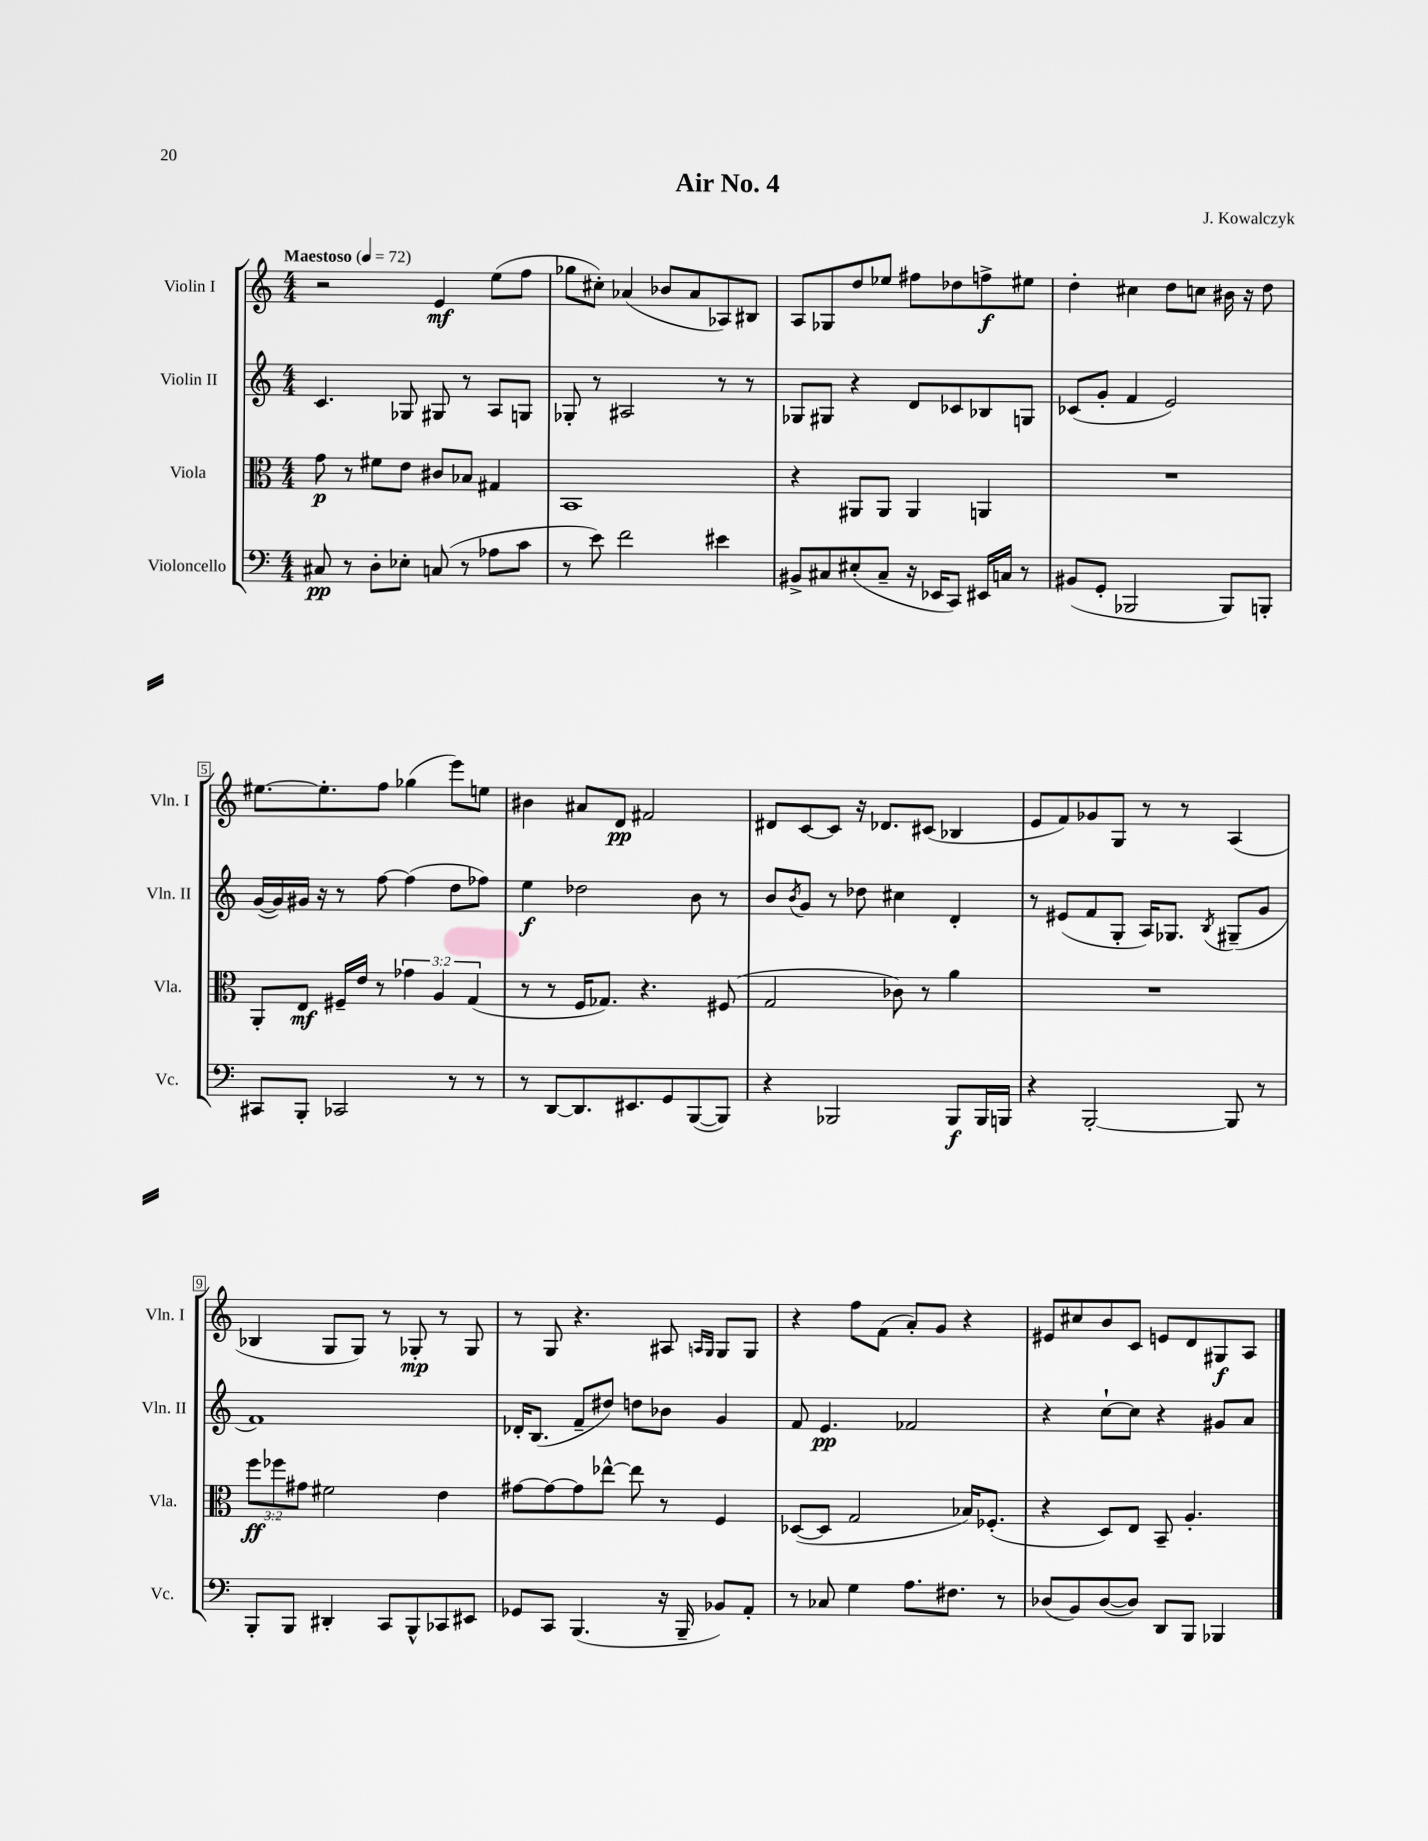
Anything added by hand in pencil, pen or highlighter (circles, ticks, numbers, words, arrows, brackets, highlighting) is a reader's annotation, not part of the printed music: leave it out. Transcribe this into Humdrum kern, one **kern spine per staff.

**kern	**kern	**kern	**kern
*staff4	*staff3	*staff2	*staff1
*clefF4	*clefC3	*clefG2	*clefG2
*k[]	*k[]	*k[]	*k[]
*M4/4	*M4/4	*M4/4	*M4/4
*MM72	*MM72	*MM72	*MM72
8C#	8g	4.c	2r
8r	8r	.	.
8D'	8f#	.	.
8E-'	8e	8G-	.
(8C	8c#	8G#	4e
8r	8B-	8r	.
8A-	4G#	8A	(8ee
8c	.	8G	8ff
=	=	=	=
8r	1BB	8G-'	8gg-
8e)	.	8r	8cc#')
2f	.	2A#	(4a-
.	.	.	8b-
.	.	.	8a-
4e#	.	8r	8A-)
.	.	8r	8B#
=	=	=	=
8BB#^	4r	8G-	8A
8C#	.	8G#	8G-
(8E#'	8AA#	4r	8dd
8C#~	8AA#	.	8ee-
16r	4AA#	8d	8ff#
16EE-	.	.	.
8CC)	.	8c-	8dd-
16EE#	4AA	8B-	8ff^
16C	.	.	.
8r	.	8G	8ee#
=	=	=	=
(8BB#	1r	(8c-	4dd'
8GG'	.	8g'	.
2BBB-	.	4f	4cc#
.	.	2e)	8dd
.	.	.	8cc
8BBB-)	.	.	16b#
.	.	.	16r
8BBB'	.	.	8dd
=	=	=	=
8CC#	8AA'	([16g	[8.ee#
.	.	16g])	.
8BBB'	8E	16g#	.
.	.	16r	8.ee#']
2CC-	16F#~	8r	.
.	16e	.	.
.	8r	[8ff	8ff
.	6g-	(4ff]	(4gg-
.	6A	.	.
8r	.	8dd	8eee)
.	(6G	.	.
8r	.	8ff-)	8ee
=	=	=	=
8r	8r	4ee	4b#
[8DD	8r	.	.
8.DD]	16F	2dd-	8a#
.	8.G-)	.	.
.	.	.	8d
8.EE#	.	.	.
.	4.r	.	2f#
8GG	.	.	.
([8BBB	.	8b	.
8BBB])	(8F#	8r	.
=	=	=	=
4r	2G	8b	8d#
.	.	8qb	.
.	.	8g	[8c
2BBB-	.	8r	8c]
.	.	8dd-	16r
.	.	.	8.d-
.	8c-)	4cc#	.
.	8r	.	(8c#
8BBB-	4a	4d'	4B-
16BBB-	.	.	.
16BBB	.	.	.
=	=	=	=
4r	1r	8r	8e
.	.	(8e#	8f)
[2BBB'	.	8f	8g-
.	.	8G'	8G
.	.	16A)	8r
.	.	8.G-	.
.	.	.	8r
.	.	8qB	.
8BBB]	.	(8G#~	(4A
8r	.	8g	.
=	=	=	=
8BBB'	12ff	1f)	4B-
.	12ff-	.	.
8BBB	.	.	.
.	12g#	.	.
4DD#'	2f#	.	8G
.	.	.	8G)
8CC	.	.	8r
8BBB^^	.	.	8G-'
8CC-	4e	.	8r
8EE#	.	.	8G-
=	=	=	=
8GG-	[8g#	16d-'	8r
.	.	(8.B	.
8CC	8g#_	.	8G
(4.BBB	8g#]	8f~	4.r
.	[8ee-^^	8dd#)	.
.	8ee-]	8dd	.
16r	8r	8b-	8A#
16BBB~	.	.	.
.	.	.	16qqA
.	.	.	16qqG
8BB-)	4F	4g	8G
8AA'	.	.	8G
=	=	=	=
8r	([8D-	8f	4r
8C-	8D-]	4.e	.
4G	2G	.	8ff
.	.	.	(8f
8.A	.	2f-	8a')
.	.	.	8g
8.F#	.	.	.
.	16B-)	.	4r
.	(8.F-'	.	.
8r	.	.	.
=	=	=	=
(8D-	4r	4r	8e#
8BB)	.	.	8cc#
([8D-	8D)	[8cc`	8b
8D-])	8E	8cc]	8c
8DD	8BB~	4r	8e
8BBB	4.A'	.	8d
4BBB-	.	8g#	8G#
.	.	8a	8A
==	==	==	==
*-	*-	*-	*-
